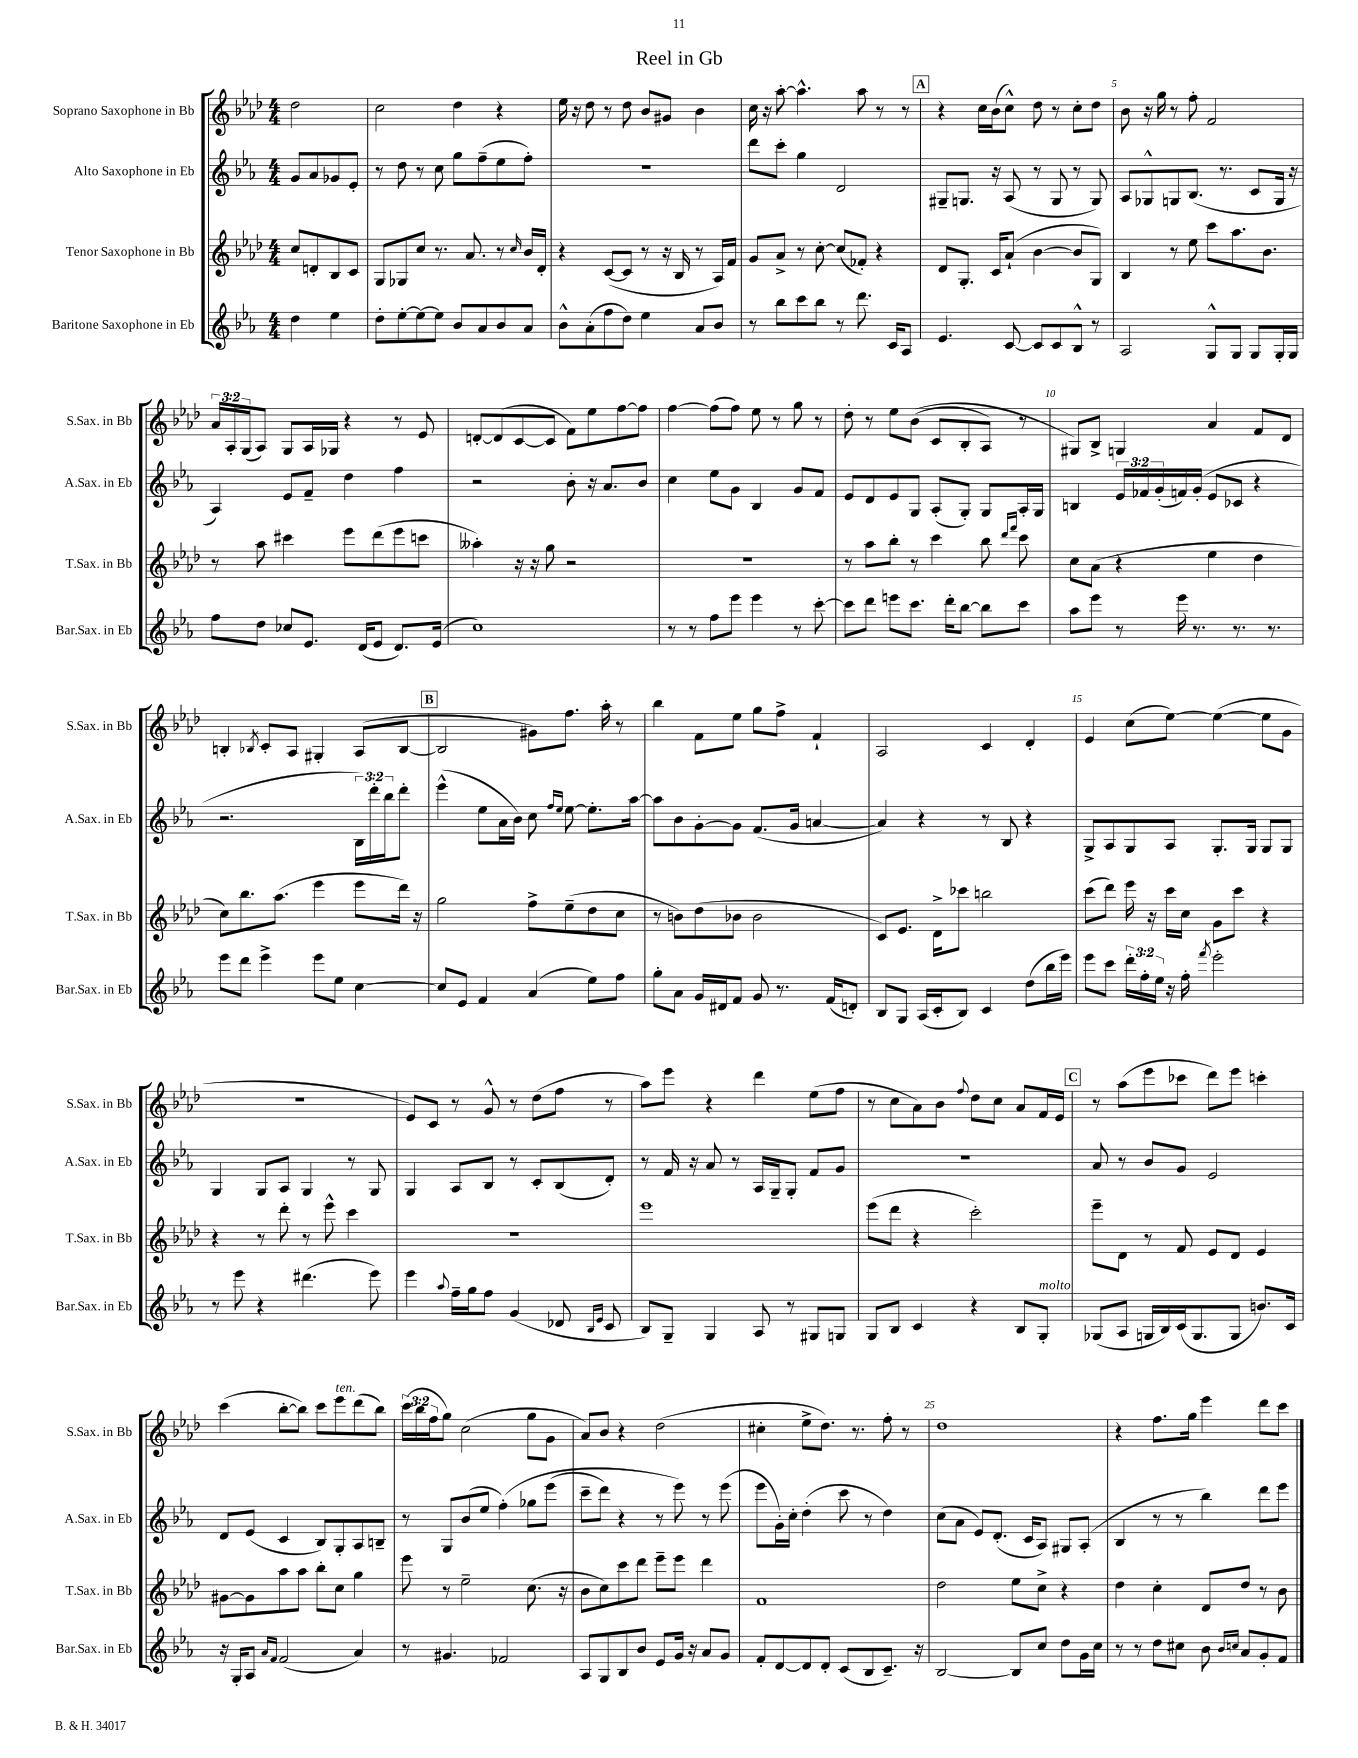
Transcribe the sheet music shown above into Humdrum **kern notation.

**kern	**kern	**kern	**kern
*part4	*part3	*part2	*part1
*staff4	*staff3	*staff2	*staff1
*I"Baritone Saxophone in Eb	*I"Tenor Saxophone in Bb	*I"Alto Saxophone in Eb	*I"Soprano Saxophone in Bb
*I'Bar.Sax. in Eb	*I'T.Sax. in Bb	*I'A.Sax. in Eb	*I'S.Sax. in Bb
*clefG2	*clefG2	*clefG2	*clefG2
*k[b-e-a-]	*k[b-e-a-d-]	*k[b-e-a-]	*k[b-e-a-d-]
*M4/4	*M4/4	*M4/4	*M4/4
=	=	=	=
4dd\	8cc/L	8g/L	2dd-\
.	8dn'/	8a-/	.
4ee-\	8B-/	8g-X/	.
.	8c/J	8e-'/J	.
=1	=1	=1	=1
8dd'\L	8G/L	8r	2cc\
[8ee-'\	8G-X/	8dd\	.
8ee-\_	8cc/J	8r	.
8ee-\J]	8.r	8cc\	.
8b-/L	.	8gg\L	4dd-\
.	8.a-/	.	.
8a-/	.	(8ff~\	.
8b-/	8r	8ee-\	4r
.	16qqcc/	.	.
8a-/J	16b-/LL	8ff'\J)	.
.	16d-'/JJ	.	.
=2	=2	=2	=2
8b-^^\L	4r	1r	16ee-\
.	.	.	16r
(8a-'\	.	.	8dd-\
8ff\	([8c/L	.	8r
8dd\J)	8c/J]	.	8dd-\
4ee-\	8r	.	8b-/L
.	16r	.	8g#X/J
.	16B-/	.	.
8a-/L	8r	.	4b-\
8b-/J	16A-/LL)	.	.
.	16f/JJ	.	.
=3	=3	=3	=3
8r	8g/L	8ddd\L	16cc\
.	.	.	16r
8bb-\L	8a-^/J	8ccc'\J	[8aa-'\
8ccc\	8r	4gg\	4.aa-^^\]
8bb-\J	[8cc'\	.	.
8r	(8cc/L]	2d/	.
8.ddd\	8f-X'/J)	.	8aa-\
.	4r	.	8r
16c/KL	.	.	.
8A-/J	.	.	8r
!!LO:REH:place=s1:t=A
=4	=4	=4	=4
4.e-/	8d-/L	8G#X~/L	4r
.	8.G'/J	8.Gn/J	.
.	.	.	16cc\LL
.	16c/KL	16r	(16b-\J
[8c/	(8a-`/J	(8A-/	8cc^^\J)
8c/L]	[4b-\	8r	8dd-\
8c/	.	8G/	8r
8B-^^/J	8b-/L]	8r	8cc'\L
8r	8G/J)	8G/)	8dd-\J
=5	=5	=5	=5
2A-/	4B-/	8A-/L	8b-\
.	.	8G-X^^/	16r
.	.	.	16gg\
.	8r	8Gn/	8r
.	8ee-\	(8.B-/J	8ff'\
8G^^/L	8ccc\L	.	2f/
.	.	8.r	.
8G/J	8.aa-\	.	.
8G/L	.	8c/L	.
.	8.b-\J	.	.
16G'/L	.	16G/Jk	.
16G/JJ	.	16r	.
!!LO:LB:g=z
=6	=6	=6	=6
8ff\L	8r	4A-/)	24a-/LL
.	.	.	24A-'/
.	.	.	(24G/J
8dd\J	8aa-\	.	8A-/J)
8cc-X/L	4ccc#X\	8e-/L	8G/L
8.e-/J	.	8f~/J	16A-/L
.	.	.	16G-X/JJ
.	8eee-\L	4dd\	4r
(16d/KL	.	.	.
8e-/J	(8ddd-\	.	.
8.d/L)	8eee-\	4ff\	8r
.	8cccn\J	.	8e-/
(16e-/Jk	.	.	.
=7	=7	=7	=7
1cc)	4aa--X'\)	2r	[8dn'/L
.	.	.	(8d/]
.	16r	.	[8c/
.	16r	.	.
.	8gg\	.	8c/J]
.	2r	8b-'\	8f\L)
.	.	16r	8ee-\
.	.	8.a-/L	.
.	.	.	[8ff\
.	.	8b-/J	8ff\J]
=8	=8	=8	=8
8r	1r	4cc\	[4ff\
8r	.	.	.
8ff\L	.	8ee-\L	(8ff\L]
8eee-\J	.	8g\J	8ff\J)
4eee-\	.	4B-/	8ee-\
.	.	.	8r
8r	.	8g/L	8gg\
[8ccc'\	.	8f/J	8r
=9	=9	=9	=9
8ccc\L]	8r	8e-/L	8dd-'\
8ddd\J	8aa-\L	8d/	8r
8eeen\L	8bb-'\J	8e-/	8ee-\L
8.ccc\J	8r	8G/J	((8b-\J
.	4ccc\	(8A-'/L	8c/L
16ddd'\KL	.	.	.
[8bb-\J	.	8G'/J)	8B-'/
8bb-\L]	8bb-\	8G/L	8A-/J)
.	16qqddd-/LL	.	.
.	16qqfff/JJ	.	.
8ccc\J	8ccc\	16A-'/L	8r
.	.	16G/JJ	.
=10	=10	=10	=10
8aa-\L	8cc\L	4Bn/	8G#X/L)
8eee-\J	(8a-\J	.	8B-^/J
8r	4r	24e-/LL	4Gn/
.	.	24f-X/	.
.	.	(24g'/	.
16eee-\	.	16fn/)	.
8.r	.	(16g'/JJ	.
.	4ee-\	8e-/L	4a-/
8.r	.	8c-X/J	.
.	4dd-\	4r	8f/L
8.r	.	.	.
.	.	.	8d-/J
!!LO:LB:g=z
=11	=11	=11	=11
8eee-\L	8cc\L)	2.r	4Bn'/
8ddd\J	8.bb-\	.	.
.	.	.	8qB-X/
4eee-^\	.	.	8c'/L
.	(8.aa-\J	.	.
.	.	.	8A-/J
8eee-\L	4eee-\	.	4G#X'/
8ee-\J	.	.	.
[4cc\	8eee-\L	24B-\LL)	(8A-/L
.	.	24ddd'\	.
.	.	24bb-\J	.
.	16ddd-\Jk)	8ddd'\J	[8B-/J
.	16r	.	.
!!LO:REH:place=s1:t=B
=12	=12	=12	=12
8cc/L]	2gg\	(4eee-^^\	2B-/]
8e-/J	.	.	.
4f/	.	8ee-\L	.
.	.	16a-\L	.
.	.	16b-\JJ)	.
(4a-/	8ff^\L	8cc\	8g#X\L)
.	.	16qqff/LL	.
.	.	16qqee-/JJ	.
.	(8ee-~\	[8ee-\	8.ff\J
8ee-\L)	8dd-\	8.ee-'\L]	.
.	.	.	16aa-'\
8ff\J	8cc\J	.	8r
.	.	[16aa-\Jk	.
=13	=13	=13	=13
8gg'\L	8r	8aa-\L]	4bb-\
8a-\J	8bn\L)	8b-\	.
16g/LL	(8dd-\	[8g'\	8f\L
16d#X/J	.	.	.
8f/J	8b-X\J	8g\J]	8ee-\J
8g/	2b-\	(8.f/L	8gg\L
8.r	.	.	8ff^\J
.	.	16g/Jk	.
.	.	[4an/	4f`/
(16f/KL	.	.	.
8dn'/J)	.	.	.
=14	=14	=14	=14
8B-/L	8c/L)	4a/])	2A-/
8G/J	8.e-/J	.	.
(16A-/LL	.	4r	.
16c'/J	16d-^\KL	.	.
8B-/J)	8ccc-X\J	.	.
4c/	2bbn\	8r	4c/
.	.	8B-/	.
(8dd\L	.	4r	4d-'/
16bb-\L	.	.	.
16eee-\JJ)	.	.	.
=15	=15	=15	=15
8eee-\L	(8ccc\L	8G^/L	4e-/
8ccc\J	8ddd-\J)	8A-/	.
24ddd'\LL	16eee-\	8G/	(8cc\L
24ff'\	.	.	.
.	16r	.	.
24ee-\JJ	.	.	.
16r	16ccc\LL	8A-/J	[8ee-\J)
16ff'\	16cc\JJ	.	.
8qfff/	.	.	.
2eee-'\	8g\L	8.G'/L	(4ee-\_
.	8ccc\J	.	.
.	.	16G/Jk	.
.	4r	8G/L	8ee-\L]
.	.	8G/J	8g\J
!!LO:LB:g=z
=16	=16	=16	=16
8r	4r	4G/	1r
8eee-\	.	.	.
4r	8r	8G/L	.
.	8ddd-'\	8A-/J	.
(4.ddd#X\	8r	4G/	.
.	8eee-^^\	.	.
.	4ccc\	8r	.
8eee-\)	.	8G/	.
=17	=17	=17	=17
4eee-\	1r	4G/	8e-/L)
.	.	.	8c/J
8qqaa-/	.	.	.
16ff~\LL	.	8A-/L	8r
16gg\J	.	.	.
8ff\J	.	8B-/J	8g^^/
(4g/	.	8r	8r
.	.	8c'/L	(8dd-\L
8d-X/	.	(8B-/	8ff\J
16qqB-/LL	.	.	.
16qqe-/JJ	.	.	.
8c/	.	8d'/J)	8r
=18	=18	=18	=18
8B-/L)	1eee-	8r	8aa-\L)
8G~/J	.	16f/	8eee-\J
.	.	16r	.
4G/	.	8a-/	4r
.	.	8r	.
8A-/	.	16A-/LL	4ddd-\
.	.	16G~/J	.
8r	.	8G'/J	.
8G#X/L	.	8f/L	(8ee-\L
8Gn/J	.	8g/J	8ff\J
=19	=19	=19	=19
8G/L	(8eee-\L	1r	8r
8B-/J	8ddd-\J	.	8cc\L
4c/	4r	.	8a-\)
.	.	.	8b-\J
.	.	.	8qqff/
4r	2ccc'\)	.	8dd-\L
.	.	.	8cc\J
8B-/L	.	.	8a-/L
!LO:TX:a:i:t=molto	!	!	!
8G'/J	.	.	16f/L
.	.	.	16e-/JJ
!!LO:REH:place=s1:t=C
=20	=20	=20	=20
(8G-X/L	8eee-~\L	8a-/	8r
8A-/J	8d-\J	8r	(8aa-\L
16Gn/LL	8r	8b-/L	8eee-\
16B-/)	.	.	.
(16c/J	8f/	8g/J	8ccc-X\J
8.G/	.	.	.
.	8e-/L	2e-/	8ddd-\L)
8G/J	8d-/J	.	8eee-\J
8.bn/L)	4e-/	.	4cccn'\
16c/Jk	.	.	.
!!LO:LB:g=z
=21	=21	=21	=21
16r	[8g#X\L	8d/L	(4ccc\
16G'/KL	.	.	.
8A-/J	8g#\]	(8e-/J	.
16qqa-/LL	.	.	.
16qqf/JJ	.	.	.
(2f/	8aa-\	4c/	[8bb-'\L
.	8aa-\J	.	8bb-\J])
.	8bb-'\L	8B-/L)	8ccc\L
!	!	!	!LO:TX:a:i:t=ten.
.	8cc\J	8G'/	8eee-\
4a-/)	4gg\	8A-/	(8ddd-\
.	.	8Bn~/J	8bb-\J)
=22	=22	=22	=22
8r	8eee-\	8r	(24ccc\LL
.	.	.	24bb-\
.	.	.	24ff\J
4.g#X/	8r	8G/L	8gg\J)
.	2ee-~\	(8b-/	(2cc\
.	.	8ee-/J	.
2f-X/	.	(4ff'\)	.
.	(8.cc\	8gg-X\L	8gg\L
.	.	(8eee-\J	8g\J
.	16r	.	.
=23	=23	=23	=23
8A-/L	8b-\L	8ccc~\L	8a-/L)
8G/	8cc\)	8ddd\J)	8b-/J
8B-/	8ccc\	4r	4r
8b-/J	8ddd-\J	.	.
8e-/L	8eee-~\L	8r	(2dd-\
16g/Jk	8eee-\J	8eee-\)	.
16r	.	.	.
8a-/L	4ddd-\	8r	.
8g/J	.	(8eee-\	.
=24	=24	=24	=24
8f'/L	1f	8eee-\L	4cc#X'\
[8d/	.	16g'\L)	.
.	.	16cc'\JJ	.
8d/]	.	(4dd'\	8ee-^\L
8d'/J	.	.	8.dd-\J)
(8c/L	.	8ccc\	.
.	.	.	8.r
8B-/	.	8r	.
8.c~/J)	.	4dd\)	8ff'\
.	.	.	8r
16r	.	.	.
=25	=25	=25	=25
[2B-/	2dd-\	(8cc\L	1dd-
.	.	8a-\J	.
.	.	8e-/L)	.
.	.	(8.d'/J	.
8B-/L]	8ee-\L	.	.
.	.	16c/KL	.
8cc/J	8cc^\J	8A-/J)	.
8dd\L	4r	8G#X/L	.
16g\L	.	(8A-'/J	.
16cc\JJ	.	.	.
=26	=26	=26	=26
8r	4dd-\	4B-/	4r
8r	.	.	.
8dd\L	4cc'\	8r	8.ff\L
8cc#X\J	.	8r	.
.	.	.	16gg\Jk
8b-\	8d-/L	4bb-\)	4eee-\
16qqb-/LL	.	.	.
16qqccn/JJ	.	.	.
8a-/L	8dd-/J	.	.
8g'/	8r	8ddd\L	8ddd-\L
8f/J	8b-\	8eee-\J	8ccc\J
==	==	==	==
*-	*-	*-	*-
